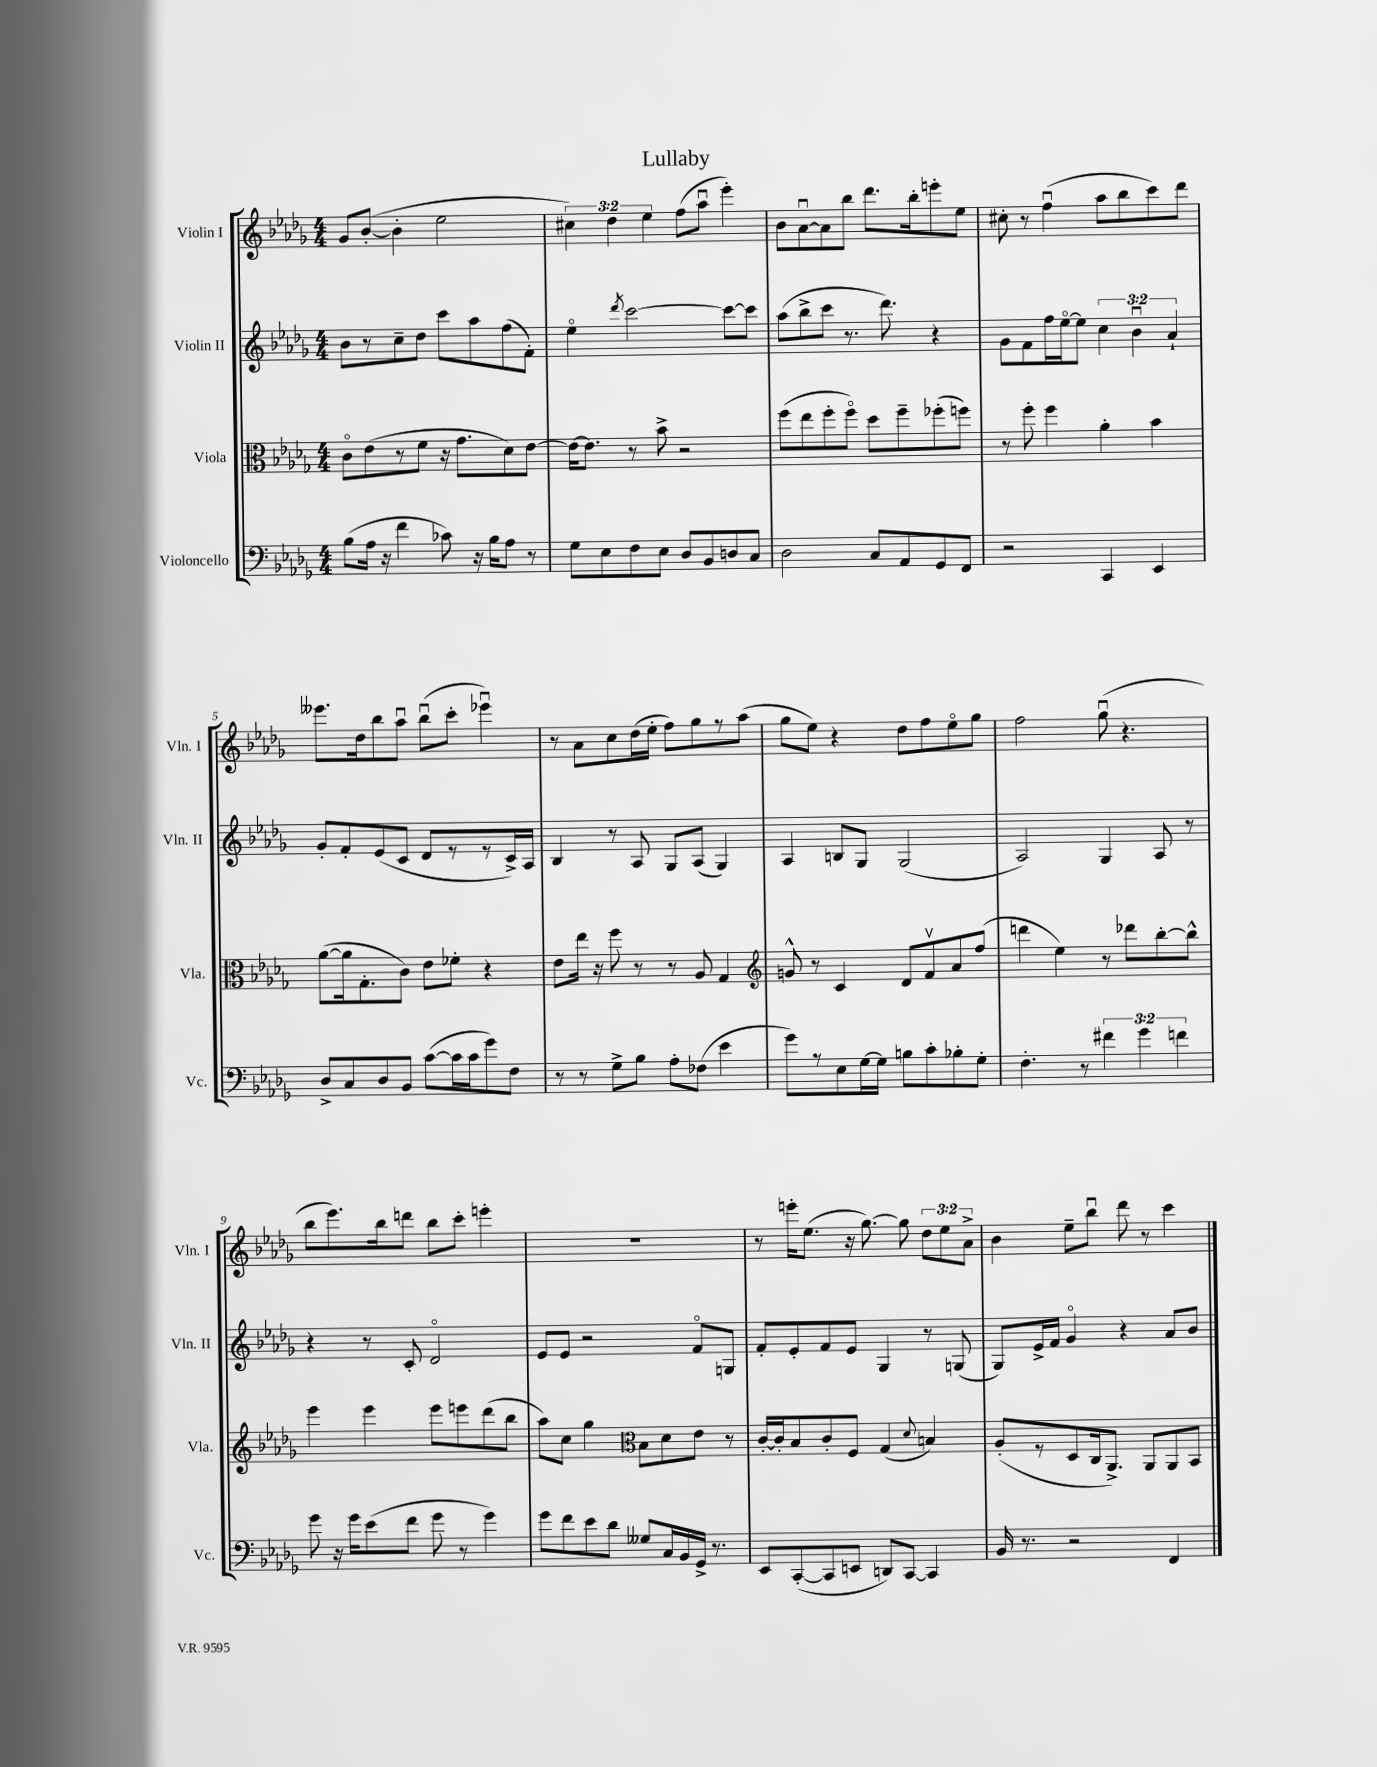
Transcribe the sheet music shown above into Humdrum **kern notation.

**kern	**kern	**kern	**kern
*part4	*part3	*part2	*part1
*staff4	*staff3	*staff2	*staff1
*I"Violoncello	*I"Viola	*I"Violin II	*I"Violin I
*I'Vc.	*I'Vla.	*I'Vln. II	*I'Vln. I
*clefF4	*clefC3	*clefG2	*clefG2
*k[b-e-a-d-g-]	*k[b-e-a-d-g-]	*k[b-e-a-d-g-]	*k[b-e-a-d-g-]
*M4/4	*M4/4	*M4/4	*M4/4
=1	=1	=1	=1
(8B-\L	8c\L	8b-\L	8g-/L
16A-\Jk	(8e-\	8r	([8b-'/J
16r	.	.	.
4f\	8r	8cc~\	4b-'\]
.	8f\J	8dd-\J	.
8c-X\)	16r	8ccc\L	2ee-\
.	8.g-\L	.	.
16r	.	8aa-\	.
16B-\KL	.	.	.
8A-\J	8d-\)	(8ff\	.
8r	[8e-\J	8f'\J)	.
=2	=2	=2	=2
8G-\L	16e-\KL_	4ee-\	6cc#X\)
.	8.e-\J]	.	.
8E-\	.	.	.
.	.	.	6dd-\
.	.	8qddd-/	.
8F\	8r	[2ccc\	.
.	.	.	6ee-\
8E-\J	8b-^\	.	.
8D-/L	2r	.	(8ff\L
8BB-/	.	.	8aa-u\J
8Dn/	.	8ccc\L_	4eee-'\)
8C/J	.	8ccc\J]	.
=3	=3	=3	=3
2D-\	(8ff\L	(8aa-\L	8b-\L
.	8ee-\	8bb-^\	[8a-u\
.	8ff'\	8ccc\J	8a-\]
.	8ff\J)	8.r	8bb-\J
8C/L	8dd-\L	.	8.ddd-\L
.	.	8.ddd-\)	.
8AA-/	8ff~\	.	.
.	.	.	16bb-'\k
8GG-/	(8ff-X'\	4r	8eeen'\
8FF/J	8ffn\J)	.	8ee-\J
=4	=4	=4	=4
2r	8r	8g-\L	8cc#X'\
.	8ff'\	8f\	8r
.	4ff\	16ff\L	(4ffu\
.	.	[16ee-\J	.
.	.	8ee-\J]	.
4CC/	4a-'\	6cc\	8aa-\L
.	.	.	8bb-\
.	.	6b-u\	.
4EE-/	4b-\	.	8ccc\)
.	.	6a-`/	.
.	.	.	8ddd-\J
!!LO:LB:g=z
=5	=5	=5	=5
8D-^/L	([8a-\L	8g-'/L	8.eee--X\L
8C/	16a-\k]	8f'/	.
.	8.G-'\	.	16dd-\k
8D-/	.	(8e-/	8bb-\
8BB-/J	8c\J)	8c/J	8aa-u\J
([8c\L	8e-\L	8d-/L	(8bb-u\L
16c\L]	8f-X'\J	8r	8ccc'\J
16c\J	.	.	.
8g-\)	4r	8r	4eee-Xu\)
8F\J	.	16c^/L)	.
.	.	16A-/JJ	.
=6	=6	=6	=6
8r	8e-\L	4B-/	8r
8r	16ee-\Jk	.	8a-\L
.	16r	.	.
8G-^\L	8ff\	8r	8cc\
8B-\J	8r	8A-/	(16dd-\L
.	.	.	16ee-'\JJ
8A-'\L	8r	8G-/L	8ff\L)
(8F-X\J	8A-/	(8A-/J	8gg-\
4e-\	4G-/	4G-/)	8r
.	.	.	(8aa-\J
=7	=7	=7	=7
*	*clefG2	*	*
8g-\L)	8gn^^/	4A-/	8gg-\L
8r	8r	.	8ee-\J)
8E-\	4c/	8Bn/L	4r
[16G-\L	.	8G-/J	.
16G-\JJ]	.	.	.
8Bn\L	8d-/L	(2G-/	8dd-\L
8c'\	8fv/	.	8ff\
8B-X'\	8a-/	.	8ee-\
8G-'\J	(8ff/J	.	8gg-\J
=8	=8	=8	=8
4.F'\	4dddn\	2A-/)	2ff\
.	4ee-\)	.	.
8r	.	.	.
6f#X\	8r	4G-/	(8gg-u\
.	8ddd-X\L	.	4.r
6g-\	.	.	.
.	[8bb-'\	8A-/	.
6fn\	.	.	.
.	8bb-^^\J]	8r	.
!!LO:LB:g=z
=9	=9	=9	=9
8g-\	4eee-\	4r	8bb-\L
16r	.	.	8.eee-\)
16g-\KL	.	.	.
(8e-\	4eee-\	8r	.
.	.	.	16bb-\k
8f\J	.	8c'/	8dddn\J
8g-\	8eee-\L	2d-/	8bb-\L
8r	8eeen\	.	8ccc'\J
4g-\)	(8ddd-\	.	4eeen'\
.	8bb-\J	.	.
=10	=10	=10	=10
8g-\L	8aa-\L)	8e-/L	1r
8f\	8cc\J	8e-/J	.
8e-\	4gg-\	2r	.
8d-\J	.	.	.
*	*clefC3	*	*
8G--X/L	8B-\L	.	.
16C/L	8d-\	.	.
16BB-/	.	.	.
16GG-^/JJ	8e-\J	8f/L	.
8.r	.	.	.
.	8r	8Gn/J	.
=11	=11	=11	=11
8EE-/L	[16c'/LL	8f'/L	8r
.	16c'/J]	.	.
([8CC'/	8B-/	8e-'/	16eeen'\KL
.	.	.	(8.ee-\J
8CC/]	8c'/	8f/	.
8EEn/J	8F/J	8e-/J	16r
.	.	.	[8.gg-\)
8DDn/L)	(4G-/	4G-/	.
[8CC/J	.	.	8gg-\]
.	8qqd-/	.	.
4CC/]	4Bn/)	8r	12dd-\L
.	.	.	12ee-\
.	.	(8Gn/	.
.	.	.	12a-^\J
=12	=12	=12	=12
16BB-/	(8A-'/L	8G-/L)	4b-\
8.r	.	.	.
.	8r	16e-^/L	.
.	.	16f/JJ	.
2r	8D-/	4g-/	8ee-~\L
.	16C/k	.	8bb-u\J
.	8.AA-^/J)	.	.
.	.	4r	8ddd-\
.	8AA-/L	.	8r
4FF/	8AA-/	8a-/L	4ccc\
.	8BB-/J	8b-/J	.
==	==	==	==
*-	*-	*-	*-
